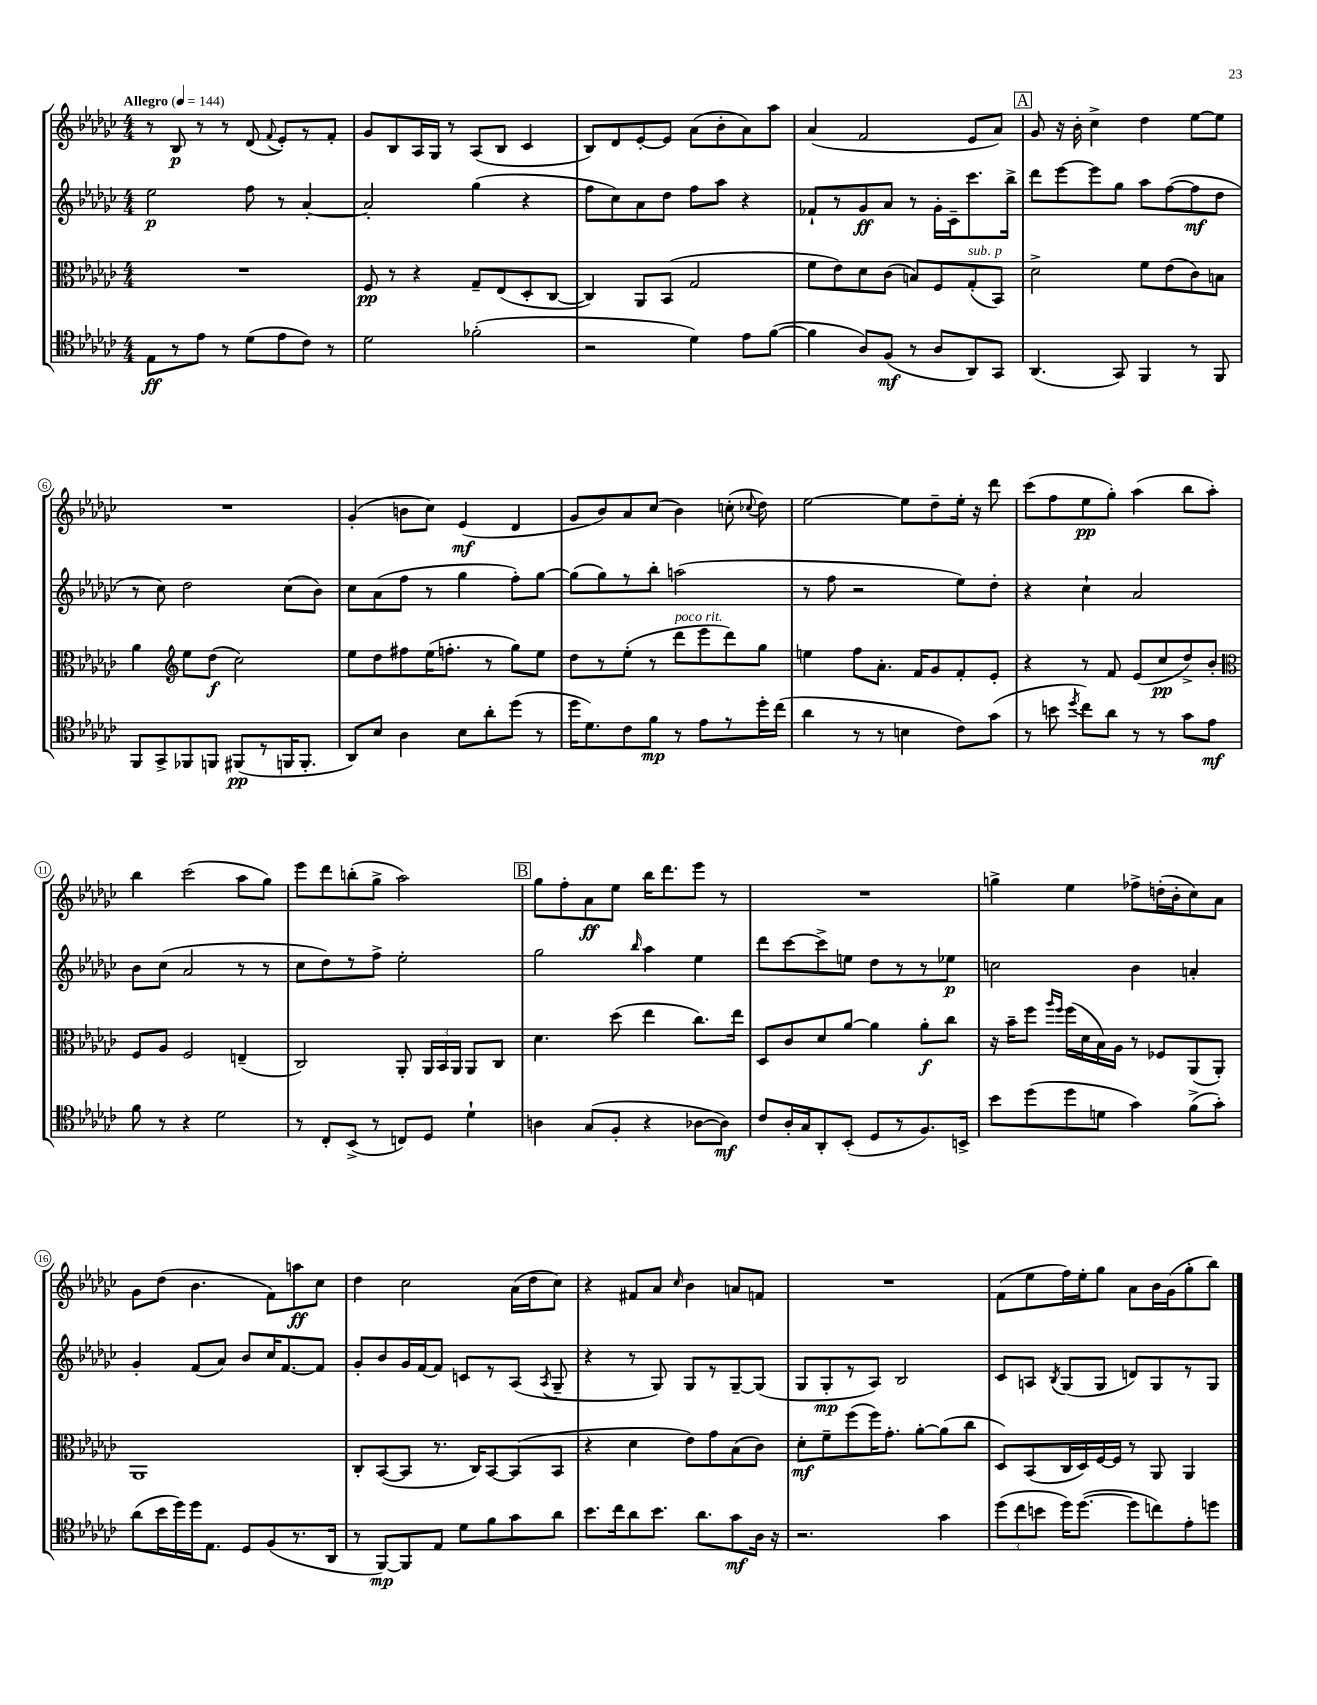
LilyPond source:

<<
\new StaffGroup <<
\new Staff = "s0" {
    \clef treble \key ges \major \numericTimeSignature \time 4/4 \tempo "Allegro" 4 = 144
    \autoBeamOff r8 bes8\p r8 r8 des'8( \appoggiatura { f'8 } ees'8[-.) r8 f'8]-. |
    ges'8[ bes8 aes16 ges16] r8 aes8[( bes8] ces'4 |
    bes8[) des'8 ees'8~-. ees'8] aes'8[( bes'8-. aes'8) aes''8] |
    aes'4( f'2 ees'8[ aes'8]) |
    \mark \markup { \box "A" } ges'8 r16 bes'16-. ces''4-> des''4 ees''8[~ ees''8] |
    R1 |
    ges'4-.( b'8[ ces''8]) ees'4\mf( des'4 |
    ges'8[ bes'8) aes'8 ces''8]( bes'4) c''8-.( \appoggiatura { ces''8 } des''8) |
    ees''2~ ees''8[ des''8-- ees''16]-. r16 des'''8 |
    ces'''8[( f''8 ees''8\pp ges''8]-.) aes''4( bes''8[ aes''8]-.) |
    bes''4 ces'''2( aes''8[ ges''8]) |
    ees'''8[ des'''8 b''8-.( ges''8]-> aes''2) |
    \mark \markup { \box "B" } ges''8[ f''8-. aes'8\ff ees''8] bes''16[ des'''8. ees'''8] r8 |
    R1 |
    g''4-> ees''4 fes''8[-> d''16-.( bes'16-. ces''8) aes'8] |
    ges'8[ des''8]( bes'4. f'8[) a''8\ff ces''8] |
    des''4 ces''2 aes'16[( des''16 ces''8]) |
    r4 fis'8[ aes'8] \grace { ces''16 } bes'4 a'8[ f'8] |
    R1 |
    f'8[( ees''8 f''16) ees''16-. ges''8] aes'8[ bes'16 ges'16( ges''8-. bes''8]) \bar "|." |
}
\new Staff = "s1" {
    \clef treble \key ges \major \numericTimeSignature \time 4/4
    \autoBeamOff ees''2\p f''8 r8 aes'4~-. |
    aes'2-. ges''4( r4 |
    f''8[ ces''8) aes'8 des''8] f''8[ aes''8] r4 |
    fes'8[-! r8 ges'8\ff aes'8] r8 ges'16[-. ces'16-- ces'''8. bes''16]-> |
    \mark \markup { \box "A" } des'''8[ ees'''8~ ees'''8 ges''8] aes''8[ f''8~( f''8\mf des''8] |
    r8 ces''8) des''2 ces''8[( bes'8]) |
    ces''8[ aes'8( f''8] r8 ges''4 f''8[-.) ges''8]~ |
    ges''8[( ges''8) r8 bes''8]-. a''2( |
    r8 f''8 r2 ees''8[) des''8]-. |
    r4 ces''4-! aes'2 |
    bes'8[ ces''8]( aes'2 r8 r8 |
    ces''8[ des''8) r8 f''8]-> ees''2-. |
    \mark \markup { \box "B" } ges''2 \grace { bes''16 } aes''4 ees''4 |
    des'''8[ ces'''8~ ces'''8-> e''8] des''8[ r8 r8 ees''8]\p |
    c''2 bes'4 a'4-. |
    ges'4-. f'8[( aes'8]) bes'8[ ces''16 f'8.~ f'8] |
    ges'8[-. bes'8 ges'16 f'16~ f'8] c'8[ r8 aes8]( \acciaccatura { aes8 } ges8-- |
    r4 r8 ges8) ges8[ r8 ges8~-- ges8]( |
    ges8[ ges8-.\mp r8 aes8]) bes2 |
    ces'8[ a8] \acciaccatura { bes8 } ges8[( ges8] d'8[) ges8 r8 ges8] \bar "|." |
}
\new Staff = "s2" {
    \clef alto \key ges \major \numericTimeSignature \time 4/4
    \autoBeamOff R1 |
    f8\pp r8 r4 ges8[-- ees8( des8-. ces8]~ |
    ces4) aes,8[ bes,8]( ges2 |
    f'8[ ees'8) des'8 ces'8]( b8[) f8 ges8-.^\markup { \italic "sub. p" }( bes,8]) |
    \mark \markup { \box "A" } des'2-> f'8[ ees'8( ces'8) b8] |
    aes'4 \clef treble ees''8[ des''8]\f( ces''2) |
    ees''8[ des''8 fis''8 ees''16( f''8.]-. r8 ges''8[) ees''8] |
    des''8[ r8 ees''8]-.( r8 des'''8[^\markup { \italic "poco rit." } ees'''8 des'''8) ges''8] |
    e''4 f''8[ aes'8.]-. f'16[ ges'8 f'8-. ees'8]-. |
    r4 r8 f'8 ees'8[( ces''8\pp des''8->) bes'8]-. |
    \clef alto f8[ aes8] f2 e4--( |
    ces2) aes,8-. \tuplet 3/2 { aes,16[ bes,16 aes,16] } aes,8[ ces8] |
    \mark \markup { \box "B" } des'4. des''8( ees''4 ces''8.[) ees''16] |
    des8[ ces'8 des'8 aes'8]~ aes'4 aes'8[-.\f ces''8] |
    r16 bes'16[-- f''8] \grace { aes''16[ f''16] } f''16[( des'16 bes16) aes16] r8 fes8[ aes,8( aes,8]-.) |
    aes,1 |
    ces8[-. bes,8~( bes,8] r8. ces16[) bes,8~ bes,8( bes,8] |
    r4 des'4 ees'8[) ges'8 bes8( ces'8]) |
    des'8[-.\mf f'8-- f''8( f''16) ges'8.]-. aes'8[~-. aes'8( ces''8] |
    des8[) bes,8( ces16 des16) f16~ f16] r8 aes,8 aes,4 \bar "|." |
}
\new Staff = "s3" {
    \clef tenor \key ges \major \numericTimeSignature \time 4/4
    \autoBeamOff ees8[\ff r8 ees'8] r8 des'8[( ees'8 ces'8]) r8 |
    des'2 fes'2-.( |
    r2 des'4) ees'8[ f'8]~( |
    f'4 aes8[) f8]\mf( r8 aes8[ aes,8) ges,8] |
    \mark \markup { \box "A" } aes,4.( ges,8) f,4 r8 f,8 |
    f,8[ ges,8-> fes,8 f,8] fis,8[\pp( r8 f,16 f,8.]-. |
    aes,8[) bes8] aes4 bes8[ aes'8-. des''8]( r8 |
    des''16[ des'8.) ces'8 f'8]\mp r8 ees'8[ r8 des''16-. ces''16]( |
    aes'4 r8 r8 b4 ces'8[) ges'8]( |
    r8 b'8 \acciaccatura { des''8 } ces''8[) aes'8] r8 r8 ges'8[ ees'8]\mf |
    f'8 r8 r4 des'2 |
    r8 ces8[-. bes,8]->( r8 c8[) des8] des'4-! |
    \mark \markup { \box "B" } a4 ges8[( f8]-. r4 aes8[~ aes8]\mf) |
    ces'8[ aes16-. ges16 aes,8-. bes,8]-.( des8[ r8 f8.) b,16]-> |
    bes'8[ des''8( des''8 d'8] ges'4) f'8[->( ges'8]-.) |
    aes'8[( bes'16 des''16) des''16 ees8.] des8[ f8( r8. aes,16] |
    r8 f,8[~\mp) f,8 ees8] des'8[ f'8 ges'8 aes'8] |
    bes'8.[ ces''16 aes'8 bes'8.] aes'8.[ ges'8\mf aes16] r16 |
    r2. ges'4 |
    \tuplet 3/2 { des''8[( ces''8 b'8] } des''16[) des''8.]~( des''8[ c''8) ees'8-. d''8] \bar "|." |
}
>>
>>
\layout { \context { \Score \override BarNumber.stencil = #(make-stencil-circler 0.1 0.3 ly:text-interface::print) } }
